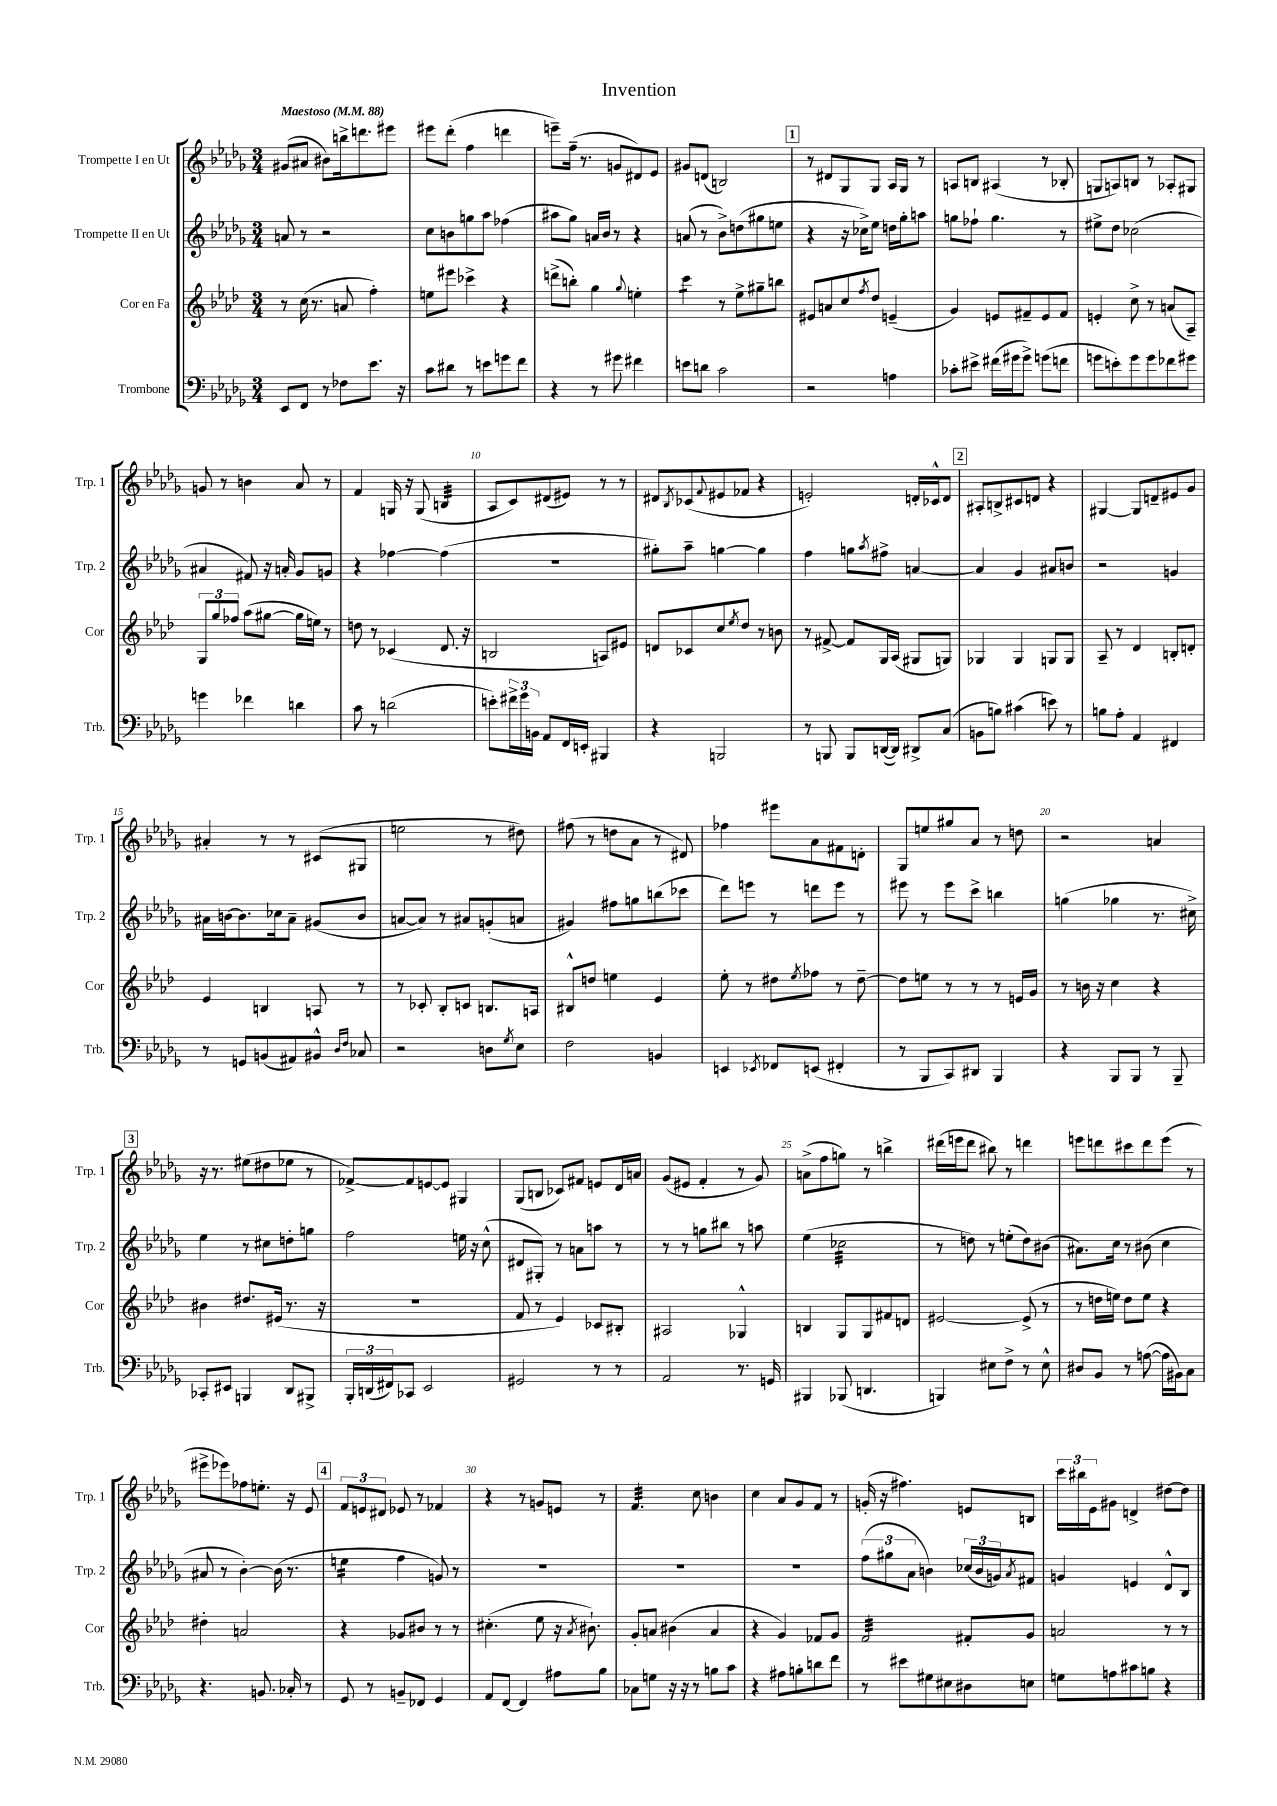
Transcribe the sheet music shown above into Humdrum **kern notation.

**kern	**kern	**kern	**kern
*staff4	*staff3	*staff2	*staff1
*clefF4	*clefG2	*clefG2	*clefG2
*k[b-e-a-d-g-]	*k[b-e-a-d-]	*k[b-e-a-d-g-]	*k[b-e-a-d-g-]
*M3/4	*M3/4	*M3/4	*M3/4
*MM88	*MM88	*MM88	*MM88
8EE-	8r	8a	(8g#
8FF	(16cc	8r	8a#
.	8.r	.	.
8r	.	2r	8b#)
8F-	8a	.	16bb^
.	.	.	8.ddd
8.e-	4ff')	.	.
.	.	.	8eee#
16r	.	.	.
=	=	=	=
8c	8ee	8cc	8eee#
8d#	8eee#	8b	(8ddd-'
8r	4ccc-^	8gg	4ff
8e	.	8aa-	.
8g	4r	(4ff-	4ddd
8f	.	.	.
=	=	=	=
4r	(8ddd^	8aa#	8eee~)
.	8bb')	8gg-)	(16ff~
.	.	.	8.r
8r	4gg	16a	.
.	.	16b-	.
8g#	.	8r	8g
.	8qqgg	.	.
4f#	4ee'	4r	8d#)
.	.	.	8e-
=	=	=	=
8e	4ccc	(8a	8g#
8d	.	8r	(8d
2c	8r	8b-^)	2B)
.	8ee-^	(8dd	.
.	8gg#~	8gg#	.
.	8bb	8ee	.
=	=	=	=
2r	8e#	4r	8r
.	8a	.	8d#
.	8cc	16r	8G-
.	.	16cc-^)	.
.	8qff	.	.
.	8dd-	8ee-	8G-
4A	(4e~	16dd	16A-
.	.	16gg-'	16G-
.	.	8aa	8r
=	=	=	=
8c-'	4g)	8gg	8A
8e#^	.	8ff-`	8B
(16f#	8e	4.gg	(4A#
16g#	.	.	.
8g#^)	8f#~	.	.
(8g	8e	.	8r
8f	8f#	8r	8B-'
=	=	=	=
8g	4e'	8ee#^	8G
8e')	.	8dd-	8A)
8g	8cc^	(2cc-	8B
8g	8r	.	8r
8f-	(8a	.	8A-'
8g#	8A-~)	.	8G#
=	=	=	=
4g	12G	4a#	8g
.	12gg	.	.
.	.	.	8r
.	12ff-	.	.
4f-	(8aa-	8f#)	4b
.	[8gg#	16r	.
.	.	16a'	.
4d	16gg#]	8g-	8a-
.	16ee)	.	.
.	8r	8g	8r
=	=	=	=
8c	8dd	4r	4f
8r	8r	.	.
(2d	(4c-	[4ff-	16G
.	.	.	16r
.	.	.	(8G
.	8.d-	(4ff-]	4B
.	16r	.	.
=	=	=	=
8e')	2B	2.r	8A-
24f#^	.	.	8c)
24g-	.	.	.
24BB	.	.	.
8AA-	.	.	(8d#
16FF	.	.	8e#)
16EE'	.	.	.
4BBB#	8A)	.	8r
.	8e#	.	8r
=	=	=	=
4r	8d	8gg#')	8d#
.	.	.	8qB-
.	8c-	8aa-~	(8c-
.	.	.	8qqf
2BBB	8cc	[4gg	8e#
.	8qee-	.	.
.	8dd-	.	8f-
.	8r	4gg]	4r
.	8b	.	.
=	=	=	=
8r	8r	4ff	2e')
8BBB	[8f#^	.	.
8BBB	8f#]	8gg	.
.	.	8qaa-	.
([16DD	16G	8ff#^	.
16DD])	(16A-	.	.
8DD#^	8G#	[4a	16d'
.	.	.	16c-^^
(8C	8G)	.	8d
=	=	=	=
8BB	4G-	4a]	8A#'
8B)	.	.	8B^
(4c#	4G-	4g-	8c#
.	.	.	8d
8e)	8G	8a#	4r
8r	8G	8b	.
=	=	=	=
8B	8A-~	2r	[4G#
8A-'	8r	.	.
4AA-	4d-	.	8G#]
.	.	.	8d~
4FF#	8B'	4g	8e#
.	8d'	.	8g-
=	=	=	=
8r	4e-	16a#	4a#'
.	.	[16b	.
8GG	.	8.b]	.
(8BB	4B	.	8r
.	.	16cc-	.
8AA#)	.	8a#~	8r
8BB#^^	8A	(8g#	(8c#
16qqD-	.	.	.
16qqF	.	.	.
8C-	8r	8b	8G#
=	=	=	=
2r	8r	[8a	2ee
.	8c-'	8a])	.
.	8B-'	8r	.
.	8c	8a#	.
8D	8.B	(8g'	8r
8qG-	.	.	.
8E-	.	8a	8dd#)
.	16A	.	.
=	=	=	=
2F	8B#^^	4g#)	(8ff#
.	8dd	.	8r
.	4ee	8ff#	8dd
.	.	8gg	8a-
4BB	4e-	(8bb	8r
.	.	8ccc-	8d#)
=	=	=	=
4EE	8ee-'	8ddd-)	4ff-
.	8r	8eee	.
8qEE-	.	.	.
8FF-	8dd#	8r	8eee#
.	8qee-	.	.
(8EE	8ff-	8ddd	8a-
4FF#'	8r	8eee	8f#
.	[8dd#~	8r	8d'
=	=	=	=
8r	8dd#]	8eee#	8G-
8BBB-	8ee	8r	8ee
8CC)	8r	8eee#	8gg#
8DD#	8r	8ccc^	8a-
4BBB-	8r	4bb	8r
.	16e	.	8dd
.	16g	.	.
=	=	=	=
4r	8r	(4gg	2r
.	16b	.	.
.	16r	.	.
8BBB-	4cc	4gg-	.
8BBB-	.	.	.
8r	4r	8.r	4a
8BBB-~	.	.	.
.	.	16cc#^)	.
=	=	=	=
8CC-'	4b#	4ee-	16r
.	.	.	8.r
8EE#	.	.	.
4BBB	8.dd#	8r	(8ee#
.	.	8cc#	8dd#
.	(16e#	.	.
8DD-	8.r	8dd'	8ee-
8BBB#^	.	8gg	8r
.	16r	.	.
=	=	=	=
24BBB-'	2.r	2ff	[8f-^)
(24DD	.	.	.
24FF#)	.	.	.
8CC-	.	.	8f-]
2EE-	.	.	[8e
.	.	.	8e]
.	.	16ee	4G#
.	.	16r	.
.	.	(8cc^^	.
=	=	=	=
2GG#	8f	8d#	(8G-
.	8r	8G#')	8B
.	4e-)	8r	8c-)
.	.	8a	8f#
8r	8c-	8aa	8e
8r	8B#'	8r	16d-
.	.	.	16a
=	=	=	=
2AA-	2A#	8r	(8g-
.	.	8r	8e#
.	.	8gg	4f'
.	.	8bb#	.
8.r	4G-^^	8r	8r
.	.	8aa	8g-)
16GG	.	.	.
=	=	=	=
4BBB#	4B	(4ee-	(8a^
.	.	.	8ff
(8BBB-	8G	2cc-	8gg)
4.DD	8G	.	8r
.	8f#	.	4bb^
.	8d	.	.
=	=	=	=
4BBB)	[2e#	8r	(16ddd#
.	.	.	16eee
.	.	8dd)	8ddd#
8E#	.	8r	8bb#)
8F^	.	(8ee'	8r
8r	(8e#^]	8dd)	4ddd
8E#^^	8r	(8b#	.
=	=	=	=
8D#	8r	8.a#)	8eee
8BB-	16dd	.	8ddd
.	16ee)	16cc	.
8r	8dd	8r	8ccc#
([8A	8ee	(8b#	8ddd
16A]	4r	4cc	(8eee
16BB#)	.	.	.
8C	.	.	8r
=	=	=	=
4.r	4dd#'	8a#	8eee#^
.	.	8r	8eee-)
.	2a	[4b-')	8ff-
8.BB	.	.	8.ee'
.	.	(16b-]	.
16C-'	.	8.r	16r
8r	.	.	8e-
=	=	=	=
8GG-	4r	4ee	12f
.	.	.	12e
8r	.	.	.
.	.	.	12d#
8BB~	8g-	4ff	8e-
8FF-	8b#	.	8r
4GG-	8r	8g)	4f-
.	8r	8r	.
=	=	=	=
8AA-	(4.cc#'	2.r	4r
[8FF	.	.	.
4FF]	.	.	8r
.	8ee-	.	8g
8A#	16r	.	8e
.	8qa-	.	.
.	8.b#`)	.	.
8B-	.	.	8r
=	=	=	=
8C-	8g'	2.r	4.f
8G	8a	.	.
16r	(4b#	.	.
16r	.	.	.
8r	.	.	8cc
8B	4a	.	4b
8c	.	.	.
=	=	=	=
4r	4r	2.r	4cc
8A#	4g)	.	8a-
8B'	.	.	8g-
8d	8f-	.	8f
8f	8g	.	8r
=	=	=	=
8r	2f	(12ff	(16g'
.	.	.	16r
.	.	12gg#	.
8e#	.	.	4.ff#)
.	.	12a-	.
8G#	.	4b)	.
8E#	.	.	.
8D#	8f#'	(24cc-	8e
.	.	24b	.
.	.	24g)	.
.	.	8qa-	.
8E	8g	8f#	8B
=	=	=	=
8G	2a	4g	24ccc
.	.	.	24bb#
.	.	.	24e-
8A	.	.	8g#
8c#	.	4e	4d^
8B	.	.	.
4r	8r	8d-^^	[8dd#
.	8r	8B-	8dd#]
==	==	==	==
*-	*-	*-	*-
